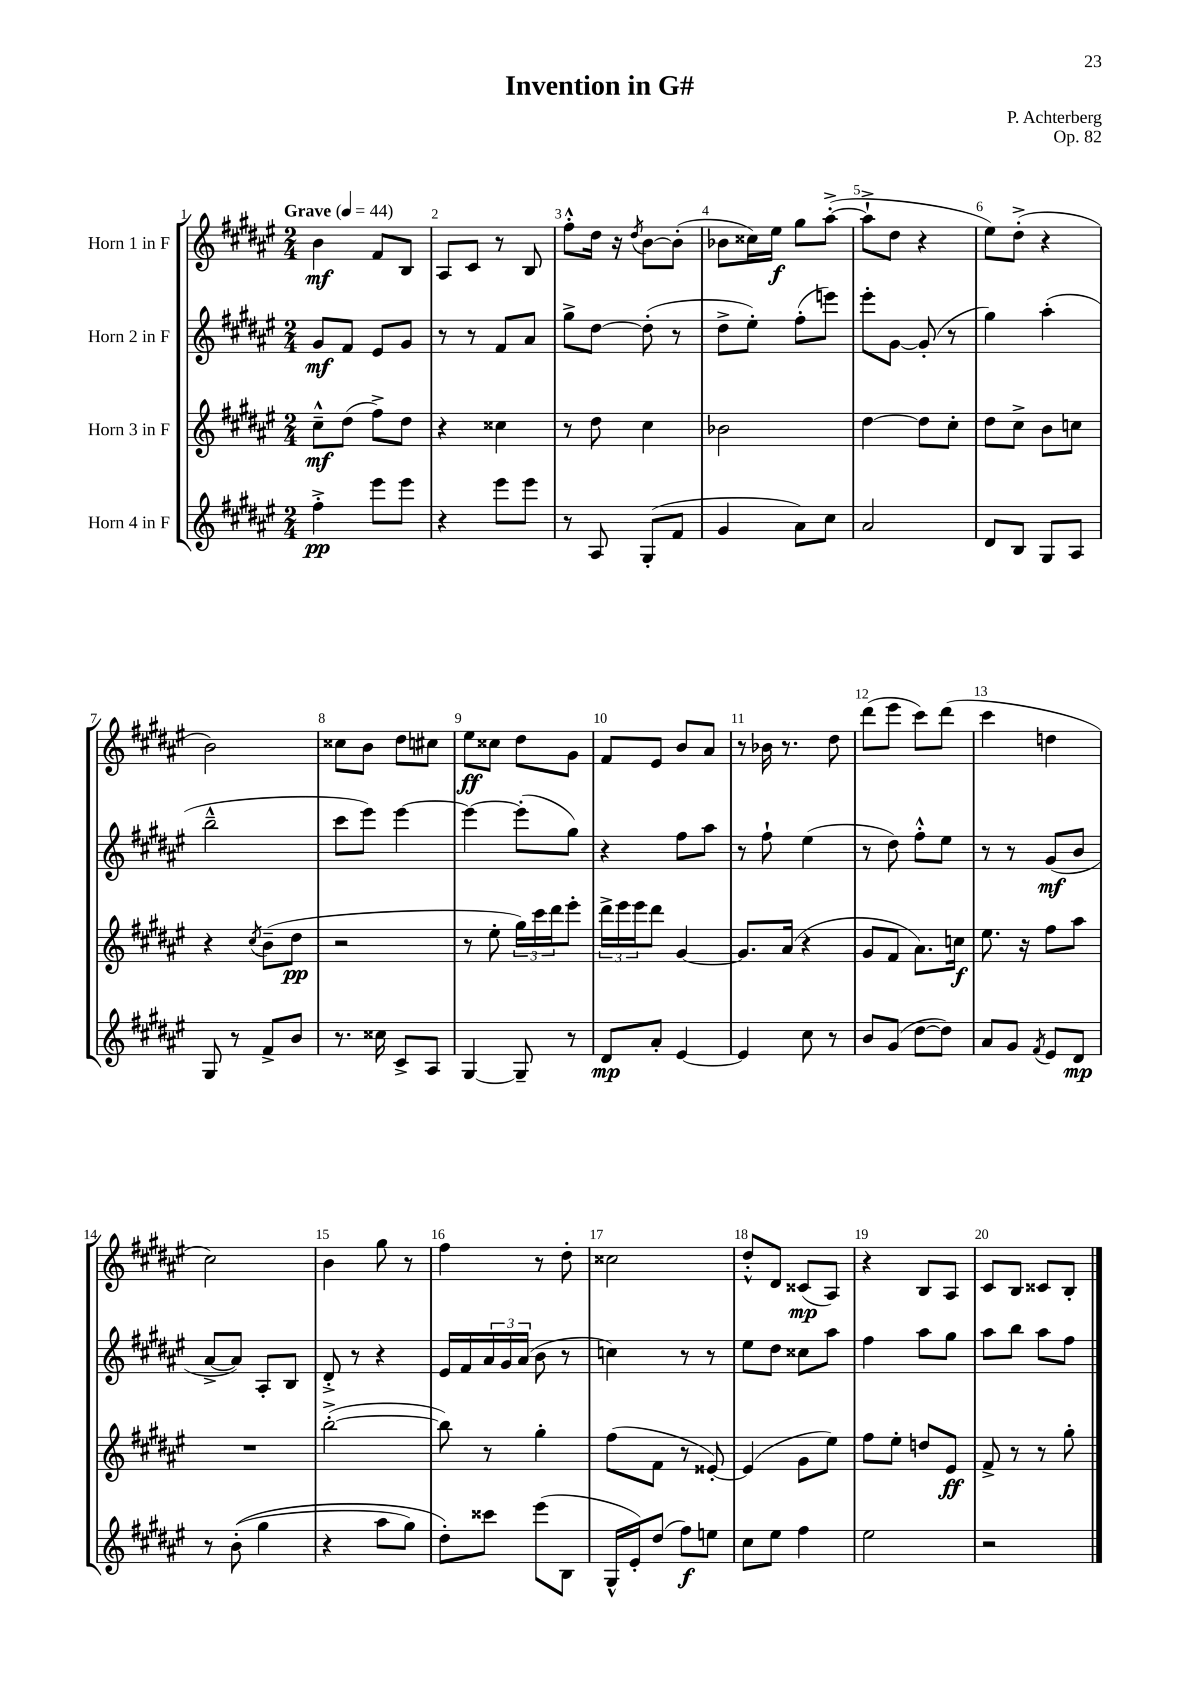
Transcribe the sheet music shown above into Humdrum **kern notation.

**kern	**dynam	**kern	**dynam	**kern	**dynam	**kern	**dynam
*part4	*part4	*part3	*part3	*part2	*part2	*part1	*part1
*staff4	*staff4	*staff3	*staff3	*staff2	*staff2	*staff1	*staff1
*I"Horn 4 in F	*	*I"Horn 3 in F	*	*I"Horn 2 in F	*	*I"Horn 1 in F	*
*clefG2	*	*clefG2	*	*clefG2	*	*clefG2	*
*k[f#c#g#d#a#e#]	*	*k[f#c#g#d#a#e#]	*	*k[f#c#g#d#a#e#]	*	*k[f#c#g#d#a#e#]	*
*M2/4	*	*M2/4	*	*M2/4	*	*M2/4	*
*MM44	*	*MM44	*	*MM44	*	*MM44	*
=1	=1	=1	=1	=1	=1	=1	=1
!	!	!	!	!	!	!LO:TX:a:B:t=Grave	!
4ff#'^\	pp	8cc#~^^\L	mf	8g#/L	mf	4b\	mf
.	.	(8dd#\J	.	8f#/J	.	.	.
8eee#\L	.	8ff#^\L)	.	8e#/L	.	8f#/L	.
8eee#\J	.	8dd#\J	.	8g#/J	.	8B/J	.
=2	=2	=2	=2	=2	=2	=2	=2
4r	.	4r	.	8r	.	8A#/L	.
.	.	.	.	8r	.	8c#/J	.
8eee#\L	.	4cc##X\	.	8f#/L	.	8r	.
8eee#\J	.	.	.	8a#/J	.	8B/	.
=3	=3	=3	=3	=3	=3	=3	=3
8r	.	8r	.	8gg#^\L	.	8ff#'^^\L	.
8A#/	.	8dd#\	.	[8dd#\J	.	16dd#\Jk	.
.	.	.	.	.	.	16r	.
.	.	.	.	.	.	8qdd#/	.
(8G#'/L	.	4cc#\	.	(8dd#'\]	.	[8b\L	.
8f#/J	.	.	.	8r	.	(8b'\J]	.
=4	=4	=4	=4	=4	=4	=4	=4
4g#/	.	2b-X\	.	8dd#^\L	.	8b-X\L	.
.	.	.	.	8ee#'\J)	.	16cc##X\L)	.
.	.	.	.	.	.	16ee#\JJ	f
8a#\L)	.	.	.	(8ff#'\L	.	8gg#\L	.
8cc#\J	.	.	.	8eeen\J)	.	([8aa#'^\J	.
=5	=5	=5	=5	=5	=5	=5	=5
2a#/	.	[4dd#\	.	8eee#'\L	.	8aa#`^\L]	.
.	.	.	.	[8g#\J	.	8dd#\J	.
.	.	8dd#\L]	.	(8g#'/]	.	4r	.
.	.	8cc#'\J	.	8r	.	.	.
=6	=6	=6	=6	=6	=6	=6	=6
8d#/L	.	8dd#\L	.	4gg#\)	.	8ee#\L)	.
8B/J	.	8cc#^\J	.	.	.	(8dd#'^\J	.
8G#/L	.	8b\L	.	(4aa#'\	.	4r	.
8A#/J	.	8ccn\J	.	.	.	.	.
!!LO:LB:g=z
=7	=7	=7	=7	=7	=7	=7	=7
8G#/	.	4r	.	2bb~^^\	.	2b\)	.
8r	.	.	.	.	.	.	.
.	.	8qcc#/	.	.	.	.	.
8f#^/L	.	(8b~\L	.	.	.	.	.
8b/J	.	8dd#\J	pp	.	.	.	.
=8	=8	=8	=8	=8	=8	=8	=8
8.r	.	2r	.	8ccc#\L	.	8cc##X\L	.
.	.	.	.	8eee#\J)	.	8b\J	.
16cc##X\	.	.	.	.	.	.	.
8c#^/L	.	.	.	[4eee#\	.	8dd#\L	.
8A#/J	.	.	.	.	.	8cc#X\J	.
=9	=9	=9	=9	=9	=9	=9	=9
[4G#/	.	8r	.	4eee#\_	.	8ee#\L	ff
.	.	8ee#'\	.	.	.	8cc##X\J	.
8G#~/]	.	24gg#\LL)	.	(8eee#'\L]	.	8dd#\L	.
.	.	24ccc#\	.	.	.	.	.
.	.	24ddd#\J	.	.	.	.	.
8r	.	8eee#'\J	.	8gg#\J)	.	8g#\J	.
=10	=10	=10	=10	=10	=10	=10	=10
8d#/L	mp	24ddd#^\LL	.	4r	.	8f#/L	.
.	.	24eee#\	.	.	.	.	.
.	.	24eee#\J	.	.	.	.	.
8a#'/J	.	8ddd#\J	.	.	.	8e#/J	.
[4e#/	.	[4g#/	.	8ff#\L	.	8b/L	.
.	.	.	.	8aa#\J	.	8a#/J	.
=11	=11	=11	=11	=11	=11	=11	=11
4e#/]	.	8.g#/L]	.	8r	.	8r	.
.	.	.	.	8ff#`\	.	16b-X\	.
.	.	(16a#/Jk	.	.	.	8.r	.
8cc#\	.	4r	.	(4ee#\	.	.	.
8r	.	.	.	.	.	8dd#\	.
=12	=12	=12	=12	=12	=12	=12	=12
8b/L	.	8g#/L	.	8r	.	(8ddd#\L	.
(8g#/J	.	8f#/J	.	8dd#\)	.	8eee#\J	.
[8dd#\L	.	8.a#\L)	.	8ff#'^^\L	.	8ccc#\L)	.
8dd#\J])	.	.	.	8ee#\J	.	(8ddd#\J	.
.	.	16ccn\Jk	f	.	.	.	.
=13	=13	=13	=13	=13	=13	=13	=13
8a#/L	.	8.ee#\	.	8r	.	4ccc#\	.
8g#/J	.	.	.	8r	.	.	.
.	.	16r	.	.	.	.	.
8qf#/	.	.	.	.	.	.	.
8e#/L	.	8ff#\L	.	(8g#/L	mf	4ddn\	.
8d#/J	mp	8aa#\J	.	8b/J	.	.	.
!!LO:LB:g=z
=14	=14	=14	=14	=14	=14	=14	=14
8r	.	2r	.	[8a#^/L	.	2cc#\)	.
((8b'\	.	.	.	8a#/J])	.	.	.
4gg#\	.	.	.	8A#'/L	.	.	.
.	.	.	.	8B/J	.	.	.
=15	=15	=15	=15	=15	=15	=15	=15
4r	.	([2bb'^\	.	8d#'^/	.	4b\	.
.	.	.	.	8r	.	.	.
8aa#\L	.	.	.	4r	.	8gg#\	.
8gg#\J)	.	.	.	.	.	8r	.
=16	=16	=16	=16	=16	=16	=16	=16
8dd#'\L)	.	8bb\])	.	16e#/LL	.	4ff#\	.
.	.	.	.	16f#/	.	.	.
8ccc##X\J	.	8r	.	24a#/	.	.	.
.	.	.	.	24g#/	.	.	.
.	.	.	.	(24a#/JJ	.	.	.
(8eee#\L	.	4gg#'\	.	8b\	.	8r	.
8B\J	.	.	.	8r	.	8dd#'\	.
=17	=17	=17	=17	=17	=17	=17	=17
16G#^^/LL	.	(8ff#\L	.	4ccn\)	.	2cc##X\	.
16e#'/J)	.	.	.	.	.	.	.
(8dd#/J	.	8f#\J	.	.	.	.	.
8ff#\L)	f	8r	.	8r	.	.	.
8een\J	.	[8e##X'/)	.	8r	.	.	.
=18	=18	=18	=18	=18	=18	=18	=18
8cc#\L	.	(4e##/]	.	8ee#\L	.	8dd#'^^/L	.
8ee#\J	.	.	.	8dd#\J	.	8d#/J	.
4ff#\	.	8g#\L	.	8cc##X\L	.	(8c##X/L	mp
.	.	8ee#\J)	.	8aa#\J	.	8A#/J)	.
=19	=19	=19	=19	=19	=19	=19	=19
2ee#\	.	8ff#\L	.	4ff#\	.	4r	.
.	.	8ee#'\J	.	.	.	.	.
.	.	8ddn/L	.	8aa#\L	.	8B/L	.
.	.	8e#/J	ff	8gg#\J	.	8A#/J	.
=20	=20	=20	=20	=20	=20	=20	=20
2r	.	8f#^/	.	8aa#\L	.	8c#/L	.
.	.	8r	.	8bb\J	.	8B/J	.
.	.	8r	.	8aa#\L	.	8c##X/L	.
.	.	8gg#'\	.	8ff#\J	.	8B'/J	.
==	==	==	==	==	==	==	==
*-	*-	*-	*-	*-	*-	*-	*-
